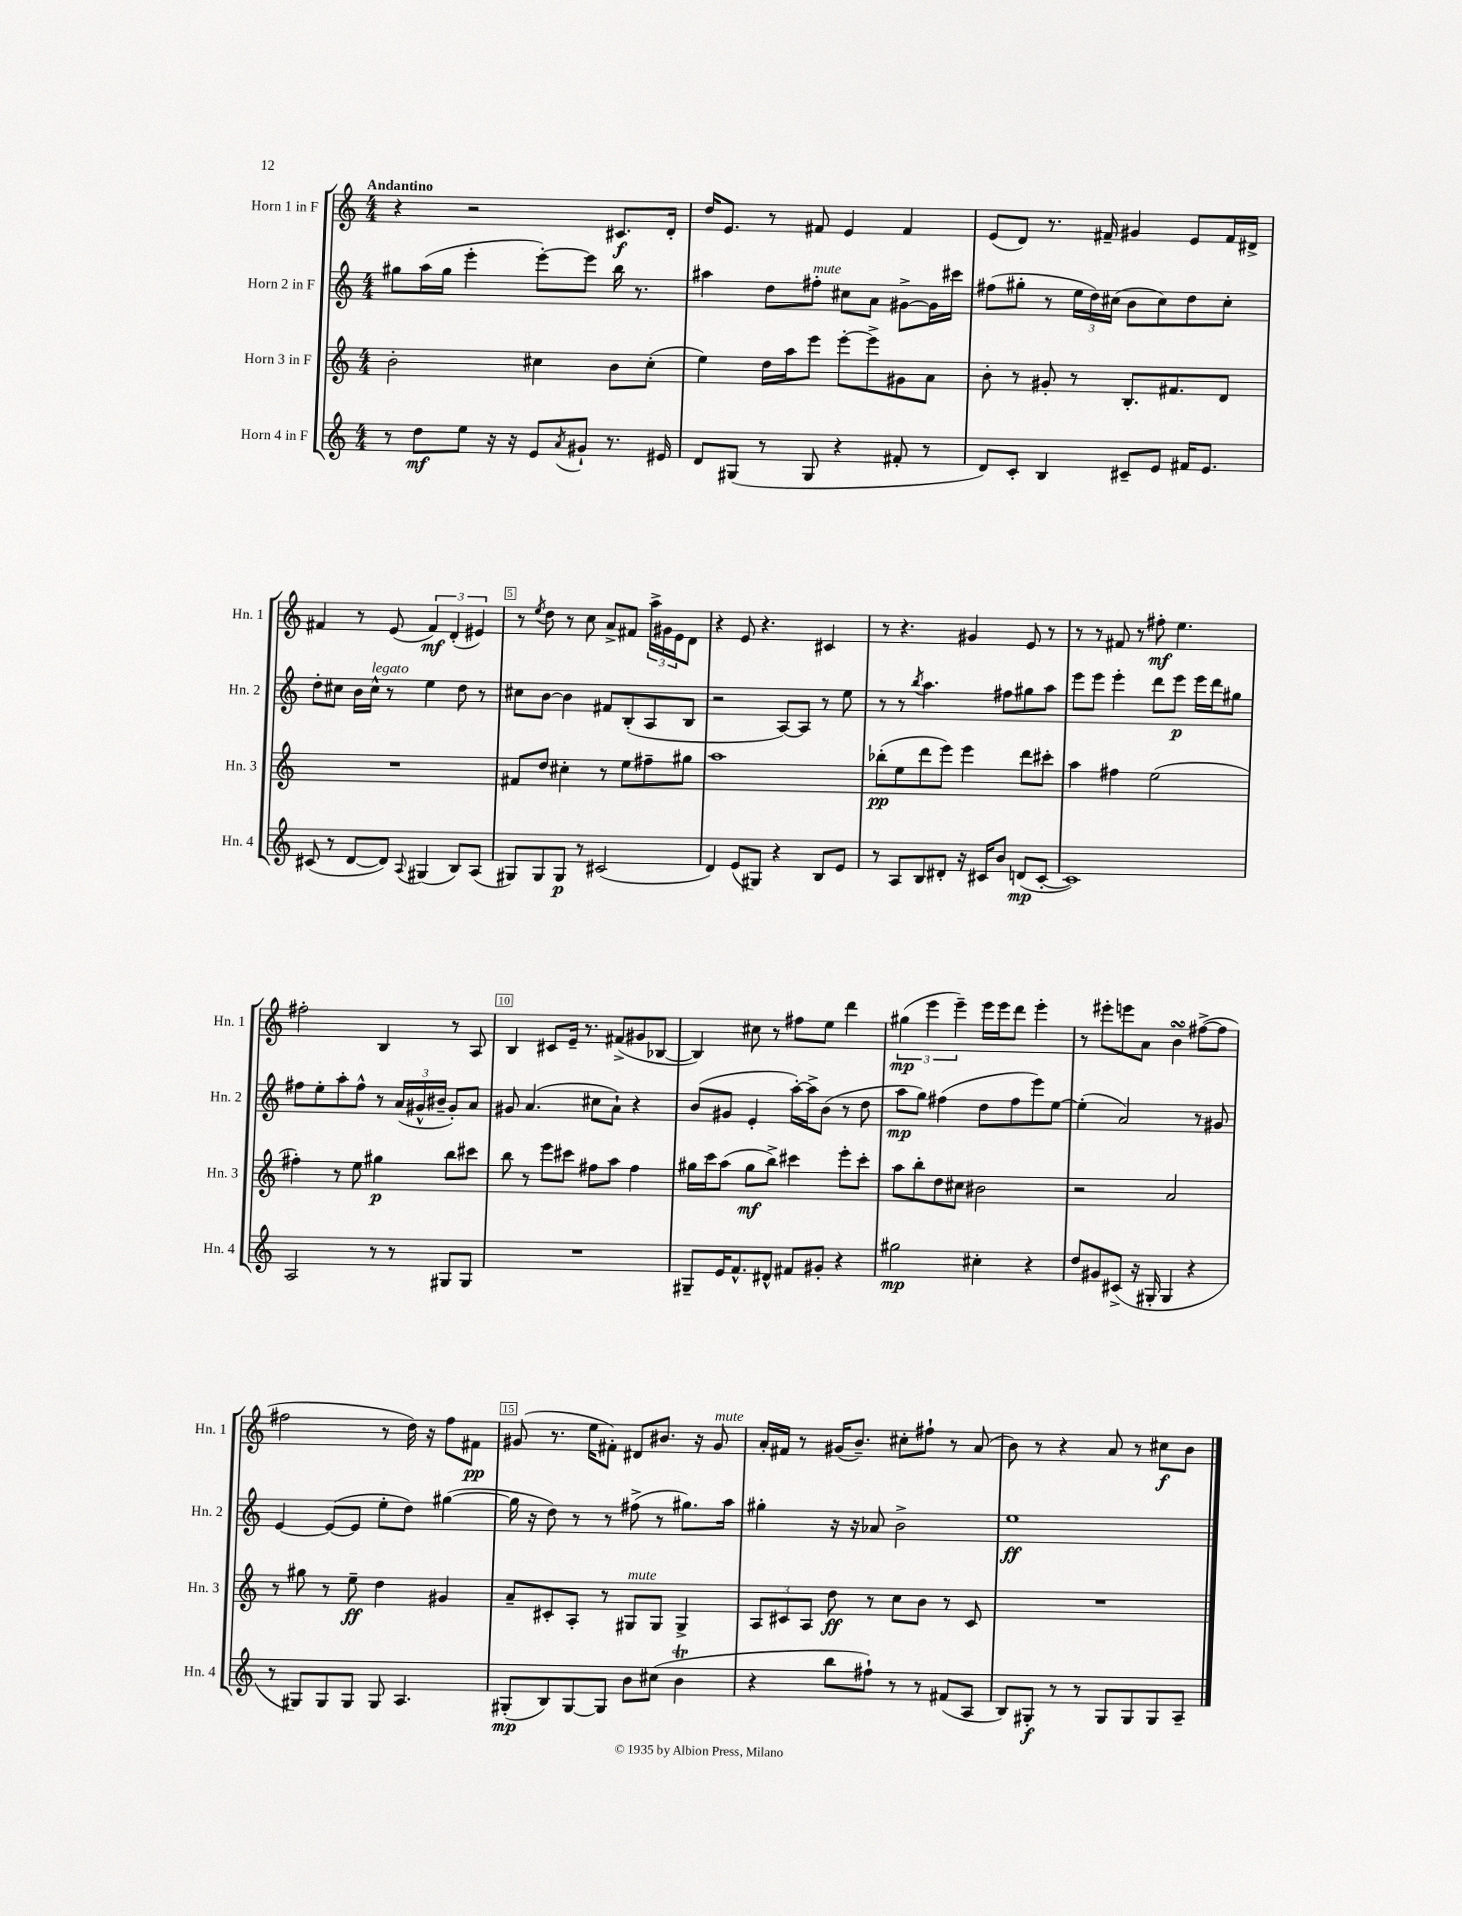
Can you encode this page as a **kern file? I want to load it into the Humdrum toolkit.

**kern	**kern	**kern	**kern
*staff4	*staff3	*staff2	*staff1
*clefG2	*clefG2	*clefG2	*clefG2
*k[]	*k[]	*k[]	*k[]
*M4/4	*M4/4	*M4/4	*M4/4
8r	2b'\	8gg#\L	4r
8dd\L	.	(16aa\L	.
.	.	16gg#\JJ	.
8ee\J	.	4eee'\	2r
16r	.	.	.
16r	.	.	.
8e/L	4cc#\	[8eee'\L)	.
8qa/	.	.	.
8g#`/J	.	8eee\]J	.
8.r	8b\L	16bb\	8.c#/L
.	.	8.r	.
.	(8cc#'\J	.	.
16e#/	.	.	16d'/Jk
=	=	=	=
8d/L	4ee\)	4aa#\	16dd/LK
.	.	.	8.e/J
(8G#/J	.	.	.
8r	16dd\LL	8dd\L	8r
.	16aa\J	.	.
8G#/	8eee\J	8ff#'\J	8f#/
4r	[8eee'\L	8cc#\L	4e/
.	8eee^\]	8a\J	.
8f#'/	8g#\	[8g#^\L	4f#/
8r	8a\J	16g#\]L	.
.	.	16ccc#\JJ	.
=	=	=	=
8d/L)	8b'\	(8ff#\L	(8e/L
8c'/J	8r	8gg#'\J	8d/J)
4B/	8g#'/	8r	8.r
.	8r	24ee\LL	.
.	.	24dd\)	.
.	.	.	16f#~/
.	.	(24cc#\JJ	.
8c#~/L	8.B'/L	8b\L	4g#/
8e/J	.	8cc#\)	.
.	8.f#/	.	.
16f#/LK	.	8dd\	8e/L
8.e/J	.	.	.
.	8d/J	8cc#'\J	16f#/L
.	.	.	16d#^/JJ
=	=	=	=
(8c#/	1r	8dd'\L	4f#/
8r	.	8cc#\J	.
[8d/L	.	16b\LL	8r
.	.	16cc#^^\JJ	.
8d/]J)	.	8r	(8e/
8qqA/	.	.	.
(4G#/	.	4ee\	6f#/)
.	.	.	(6d'/
8B/L)	.	8dd\	.
.	.	.	6e#/)
(8A/J	.	8r	.
=	=	=	=
8G#/L)	8f#/L	8cc#\L	8r
.	.	.	8qee/
8G#/	8dd/J	[8b\J	8dd\
8G#/J	4cc#'\	4b\]	8r
8r	.	.	8cc\
(2c#/	8r	8f#/L	8a^/L
.	8ee\L	(8B'/	8f#/J
.	8ff#~\	8A/	24aa^\LL
.	.	.	24g#\
.	.	.	24e\J
.	8gg#\J	8B/J	8d\J
=	=	=	=
4d/)	1aa	2r	4r
(8e/L	.	.	8e/
8G#/J)	.	.	4.r
4r	.	[8A/L)	.
.	.	8A/]J	.
8B/L	.	8r	4c#/
8e/J	.	8ee\	.
=	=	=	=
8r	(8bb-'\L	8r	8r
8A/L	8ee\	8r	4.r
.	.	8qbb/	.
8B/	8ddd\	4.aa\	.
8d#'/J	8eee\J)	.	.
16r	4eee\	.	4g#/
16c#/LK	.	.	.
8b/J	.	8ff#\L	.
(8d/L	8ddd\L	8gg#\	8e/
[8c#'/J	8ccc#'\J	8aa\J	8r
=	=	=	=
1c#])	4aa\	8eee\L	8r
.	.	8eee\J	8r
.	4ff#\	4eee'\	8f#/
.	.	.	8r
.	(2ee\	8ddd\L	8ff#'\
.	.	8eee\J	4.ee\
.	.	16eee\LL	.
.	.	16ddd\J	.
.	.	8gg#\J	.
=	=	=	=
2A/	4ff#'\)	8ff#\L	2ff#'\
.	.	8ee'\	.
.	8r	8aa'\	.
.	8ee\	8ff#^^\J	.
8r	4gg#\	8r	4B/
8r	.	(24a/LL	.
.	.	24g#^^/	.
.	.	24b#~/JJ	.
8G#/L	8bb\L	8g#'/L)	8r
8G#/J	8ccc#\J	8a/J	8A/
=	=	=	=
1r	8bb\	8g#/	4B/
.	8r	(4.a/	.
.	8eee\L	.	8c#/L
.	8ccc#\J	.	16e~/Jk
.	.	.	8.r
.	8ff#\L	8cc#\L	.
.	8aa\J	8a`\J)	(8f#^/L
.	4ff#\	4r	8g#/
.	.	.	[8B-/J
=	=	=	=
8G#~/L	16gg#\LL	(8b/L	4B-/])
.	16ccc\J	.	.
16e/K	(8aa\J	8g#/J	.
8.f^^/	.	.	.
.	8gg#\L	4e'/	8cc#\
8d#^^/J	8bb^\J)	.	8r
8f#/L	4ccc#\	[16aa'\LL)	8ff#\L
.	.	16aa^\]J	.
8g#'/J	.	(8b\J	8ee\J
4r	8eee'\L	8r	4ddd\
.	8ccc#'\J	8dd\	.
=	=	=	=
2gg#\	8aa\L	8aa\L	(6gg#\
.	8bb'\	8gg\J)	.
.	.	.	6eee\
.	8dd\	(4ff#\	.
.	.	.	6eee~\)
.	8cc#\J	.	.
4cc#'\	2b#\	8dd\L	16eee\LL
.	.	.	16eee\J
.	.	8ff#\	8ddd\J
4r	.	8eee\)	4eee'\
.	.	[8ee\J	.
=	=	=	=
8dd/L	2r	(4ee'\]	8r
8g#/	.	.	8eee#'\L
(8c#^/J	.	2a/)	8eee\
16r	.	.	8a\J
16G#'/	.	.	.
4G#/	2a/	.	4b\
4r	.	8r	([8ff#^\L
.	.	8g#/	8ff#\]J
=	=	=	=
8r	8r	[4e/	2ff#\
8G#/L)	8gg#\	.	.
8G#/	8r	(8e/_L	.
8G#/J	8ee~\	8e/]J	.
8G#/	4dd\	8ee'\L	8r
4.A/	.	8dd\J)	16dd\)
.	.	.	16r
.	4g#/	([4gg#\	8ff#\L
.	.	.	8f#\J
=	=	=	=
(8G#'/L	8a~/L	16gg#\]	(8g#/
.	.	16r	.
8B/)	8c#'/	8dd\)	8.r
[8G#/	8A'/J	8r	.
.	.	.	16ee\LK
8G#/]J	8r	8r	8f#'\J)
8b\L	8G#/L	(8ff#^\	8d#/L
(8cc#\J	8G#/J	8r	8.b#/J
4b\	4G#^/	8.gg#\L)	.
.	.	.	16r
.	.	.	8g#/
.	.	16aa\Jk	.
=	=	=	=
4r	12A/L	4gg#'\	16a'/LL
.	.	.	16f#/JJ
.	12c#/	.	.
.	.	.	8r
.	12A/J	.	.
8bb\L	8dd\	16r	(16g#/LK
.	.	16r	8.b~/J)
8ff#`\J)	8r	8a-/	.
8r	8cc\L	2b^\	8cc#'\L
8r	8b\J	.	8ff#`\J
(8f#/L	8r	.	8r
8A/J	8c#/	.	(8a/
=	=	=	=
8B/L)	1r	1ee	8b\)
8G#'/J	.	.	8r
8r	.	.	4r
8r	.	.	.
8G#/L	.	.	8a/
8G#/	.	.	8r
8G#/	.	.	8cc#\L
8A~/J	.	.	8b\J
==	==	==	==
*-	*-	*-	*-
